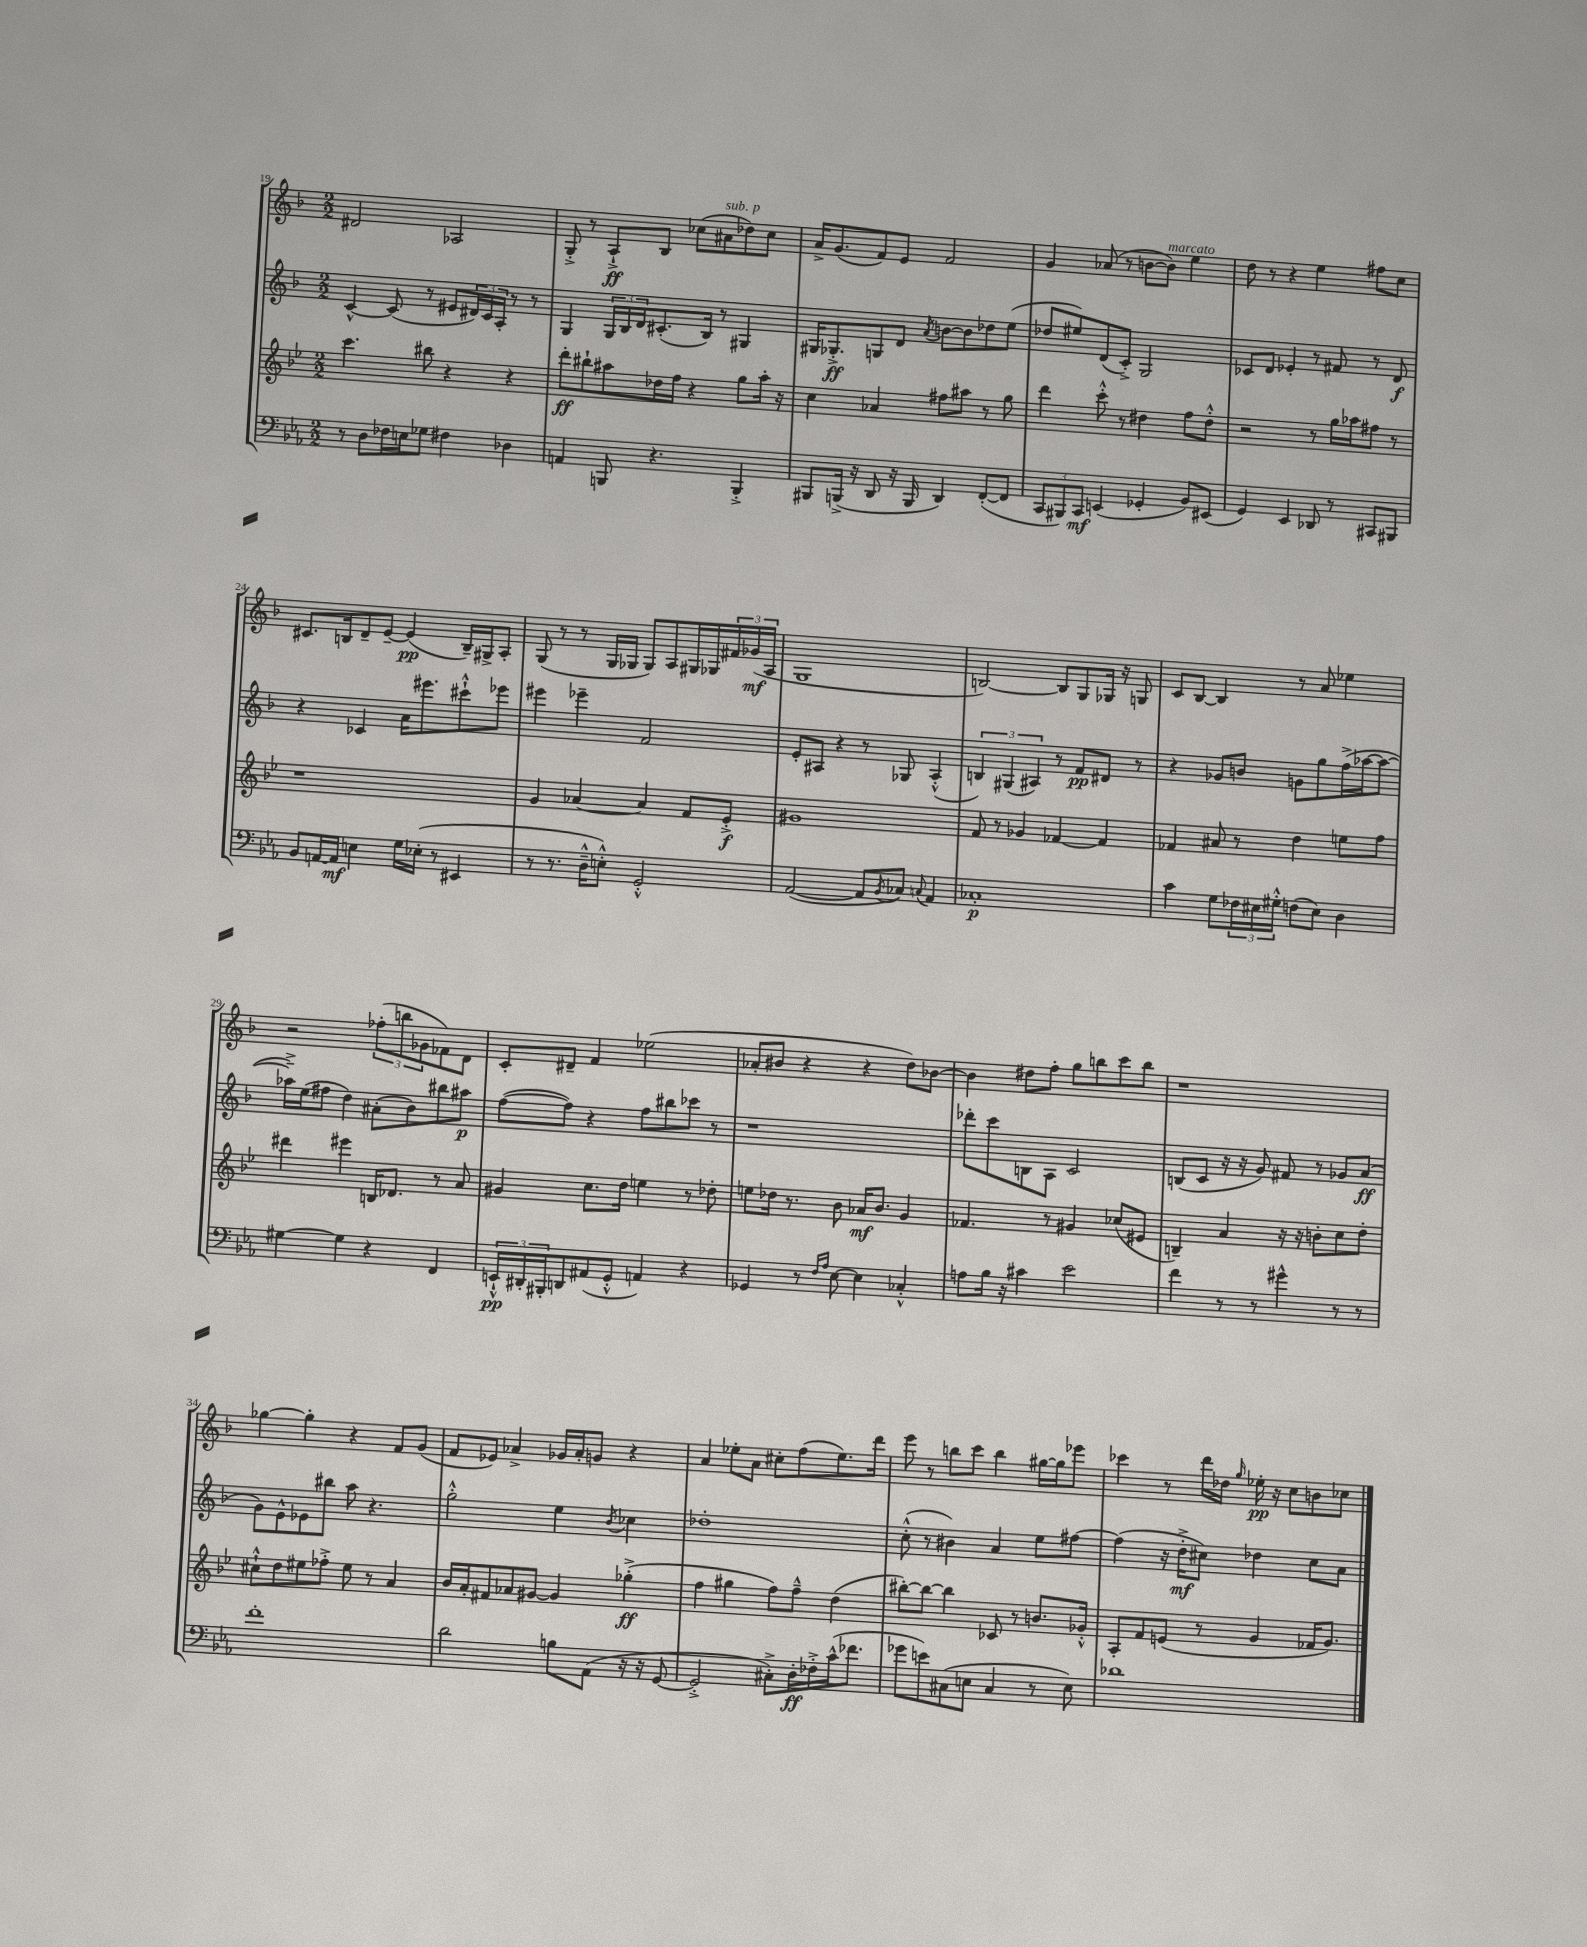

**kern	**dynam	**kern	**dynam	**kern	**dynam	**kern	**dynam
*part4	*part4	*part3	*part3	*part2	*part2	*part1	*part1
*staff4	*staff4	*staff3	*staff3	*staff2	*staff2	*staff1	*staff1
*clefF4	*	*clefG2	*	*clefG2	*	*clefG2	*
*k[b-e-a-]	*	*k[b-e-]	*	*k[b-]	*	*k[b-]	*
*M2/2	*	*M2/2	*	*M2/2	*	*M2/2	*
=19	=19	=19	=19	=19	=19	=19	=19
8r	.	4.ccc\	.	[4c^^/	.	2d#X/	.
8D\L	.	.	.	.	.	.	.
16F-X\L	.	.	.	(8c/]	.	.	.
16En\J	.	.	.	.	.	.	.
8G-X\J	.	8bb#X\	.	8r	.	.	.
4F#X\	.	4r	.	8e#X/L	.	2A-X/	.
.	.	.	.	24d#X/L)	.	.	.
.	.	.	.	24c/	.	.	.
.	.	.	.	24A'/JJ	.	.	.
4D-X\	.	4r	.	8r	.	.	.
.	.	.	.	8r	.	.	.
=20	=20	=20	=20	=20	=20	=20	=20
4AAn/	.	8ddd'\L	ff	4G/	.	8G'^/	.
.	.	8bb#X`\	.	.	.	8r	.
8BBBn/	.	8aa#X\	.	24G/LL	.	8A`^/L	ff
.	.	.	.	24B-/	.	.	.
.	.	.	.	24d/J	.	.	.
4.r	.	16dd-X\L	.	(8.c#X'/	.	8B-/J	.
.	.	16ff\JJ	.	.	.	.	.
.	.	4r	.	.	.	(8cc-X\L	.
.	.	.	.	16B-/Jk)	.	.	.
!	!	!	!	!	!	!LO:TX:a:i:t=sub. p	!
.	.	.	.	8r	.	8a#X\	.
4BBB'^/	.	8gg\L	.	4G#X/	.	8dd-X\)	.
.	.	16aa#'\Jk	.	.	.	8cc-\J	.
.	.	16r	.	.	.	.	.
=21	=21	=21	=21	=21	=21	=21	=21
8BBB#X/L	.	4cc\	.	16G#X/KL	.	16a^/KL	.
.	.	.	.	8.G-X'^/	ff	(8.g/	.
(16BBBn^/Jk	.	.	.	.	.	.	.
16r	.	.	.	.	.	.	.
8DD/	.	4a-X/	.	8Gn/	.	8f/)	.
16r	.	.	.	8d/J	.	8e/J	.
16BBB/	.	.	.	.	.	.	.
.	.	.	.	8qa/	.	.	.
4DD/)	.	8ff#X\L	.	[8bn\L	.	2f/	.
.	.	8aa#X\J	.	8b\]	.	.	.
([8FF'/L	.	8r	.	8dd-X\	.	.	.
8FF/J]	.	8gg\	.	(8ee\J	.	.	.
=22	=22	=22	=22	=22	=22	=22	=22
12CC/L	.	4ddd\	.	8dd-X/L	.	4g/	.
12BBB#X/)	.	.	.	.	.	.	.
.	.	.	.	8ee#X/)	.	.	.
12CC/J	mf	.	.	.	.	.	.
(4EEn/	.	8ccc'^^\	.	(8d/	.	(8a-X/	.
.	.	8r	.	8c'^/J)	.	8r	.
4GG-X'/	.	4dd#X\	.	2G/	.	[8bn\L	.
!	!	!	!	!	!	!LO:TX:a:i:t=marcato	!
.	.	.	.	.	.	8b\J])	.
8BB-/L)	.	8ff\L	.	.	.	4ee\	.
(8EE#X/J	.	8dd#'^^\J	.	.	.	.	.
=23	=23	=23	=23	=23	=23	=23	=23
4GG/)	.	2r	.	8c-X/L	.	8dd\	.
.	.	.	.	8d/J	.	8r	.
4EE-/	.	.	.	4e-X'/	.	4r	.
8DD-X/	.	8r	.	8r	.	4ee\	.
8r	.	16gg\LL	.	8f#X/	.	.	.
.	.	16aa-X\J	.	.	.	.	.
8CC#X/L	.	8ff#X\J	.	8r	.	8ff#X\L	.
8BBB#X/J	.	8r	.	8d/	f	8cc\J	.
!!LO:LB:g=z
=24	=24	=24	=24	=24	=24	=24	=24
8BB-/L	.	1r	.	4r	.	8.c#X/L	.
[16AAn/L	.	.	.	.	.	.	.
16AA/JJ]	mf	.	.	.	.	16Bn/k	.
4En\	.	.	.	4c-X/	.	8d~/	.
.	.	.	.	.	.	[8e~/J	.
16G\LL	.	.	.	16a\KL	.	(4e/]	pp
(16E-X'\JJ	.	.	.	8.eee#X\	.	.	.
8r	.	.	.	.	.	.	.
4EE#X/	.	.	.	8ccc#X`^^\	.	16B~/LL)	.
.	.	.	.	.	.	16G#X^/J	.
.	.	.	.	8eee-X\J	.	8A'/J	.
=25	=25	=25	=25	=25	=25	=25	=25
8r	.	4g/	.	4eee#X\	.	(8G/	.
8.r	.	.	.	.	.	8r	.
.	.	[4a-X/	.	4eee-X~\	.	8r	.
16D~^^\KL	.	.	.	.	.	.	.
8En'^^\J)	.	.	.	.	.	16G/LL	.
.	.	.	.	.	.	16G-X/JJ	.
2GG'^^/	.	4a-/]	.	2f/	.	8G-/L)	.
.	.	.	.	.	.	8A/	.
.	.	8f/L	.	.	.	16G#X/L	.
.	.	.	.	.	.	16G-X/	.
.	.	8e-'^/J	f	.	.	24f#X/	.
.	.	.	.	.	.	(24g-X/	mf
.	.	.	.	.	.	24A/JJ	.
=26	=26	=26	=26	=26	=26	=26	=26
([2AA-/	.	1g#X	.	8e'/L	.	1G	.
.	.	.	.	8A#X/J	.	.	.
.	.	.	.	4r	.	.	.
8AA-/L]	.	.	.	8r	.	.	.
8qBB-/	.	.	.	.	.	.	.
8C-X/J)	.	.	.	8G-X/	.	.	.
8qqCn/	.	.	.	.	.	.	.
4AA-/	.	.	.	(4A#'^^/	.	.	.
=27	=27	=27	=27	=27	=27	=27	=27
1C-X'	p	8f/	.	6Bn/)	.	[2Bn/)	.
.	.	8r	.	.	.	.	.
.	.	.	.	(6G#X/	.	.	.
.	.	4g-X/	.	.	.	.	.
.	.	.	.	6A#X/)	.	.	.
.	.	[4f-X/	.	8r	.	8B/L]	.
.	.	.	.	8f/L	pp	8G/	.
.	.	4f-/]	.	8d#X/J	.	16G-X/Jk	.
.	.	.	.	.	.	16r	.
.	.	.	.	8r	.	8Gn/	.
=28	=28	=28	=28	=28	=28	=28	=28
4c\	.	4f-X/	.	4r	.	8c/L	.
.	.	.	.	.	.	[8B-/J	.
8G\L	.	8a#X/	.	8g-X/L	.	4B-/]	.
24F-X\L	.	8r	.	8bn/J	.	.	.
24E#X\	.	.	.	.	.	.	.
24G#X'^^\JJ	.	.	.	.	.	.	.
(8Fn\L	.	4dd\	.	8gn\L	.	8r	.
8E#\J)	.	.	.	8gg\	.	8a/	.
4D\	.	8een\L	.	(16ff^\L	.	4ee-X\	.
.	.	.	.	[16aa-X\J	.	.	.
.	.	8ff\J	.	8aa-\J_	.	.	.
!!LO:LB:g=z
=29	=29	=29	=29	=29	=29	=29	=29
[4G#X\	.	4ddd#X\	.	16aa-X~^\LL])	.	2r	.
.	.	.	.	(16ee\J	.	.	.
.	.	.	.	8ff#X\J	.	.	.
4G#\]	.	4eee#X\	.	4dd\)	.	.	.
4r	.	16Bn/KL	.	(8a#X'\L	.	(12ff-X'\L	.
.	.	8.d-X/J	.	.	.	.	.
.	.	.	.	.	.	12bbn\	.
.	.	.	.	8b-\)	.	.	.
.	.	.	.	.	.	12g-X\	.
4FF/	.	8r	.	8bb#X\	.	8f-X\)	.
.	.	8a/	.	8aa#X\J	p	8d\J	.
=30	=30	=30	=30	=30	=30	=30	=30
24EEn`^^/LL	pp	4g#X/	.	([8ff\L	.	8c'/L	.
24DD#X'/	.	.	.	.	.	.	.
24BBB#X'/J	.	.	.	.	.	.	.
8DDn/	.	.	.	8ff\J])	.	8d#X~/J	.
(8AA#X/	.	8.cc\L	.	4r	.	4f/	.
8GG'^^/J	.	.	.	.	.	.	.
.	.	16dd\Jk	.	.	.	.	.
4AAn/)	.	4een\	.	8ff\L	.	(2ee-X\	.
.	.	.	.	8bb#X\	.	.	.
4r	.	8r	.	8ccc-X\J	.	.	.
.	.	8dd-X'\	.	8r	.	.	.
=31	=31	=31	=31	=31	=31	=31	=31
4GG-X/	.	8een\L	.	1r	.	8a-X'/L	.
.	.	16dd-X\Jk	.	.	.	8b#X/J	.
.	.	8.r	.	.	.	.	.
8r	.	.	.	.	.	4r	.
16qqF/LL	.	.	.	.	.	.	.
16qqA-/JJ	.	.	.	.	.	.	.
[8E-\	.	8b-\	.	.	.	.	.
4E-\]	.	16a-X/KL	mf	.	.	4r	.
.	.	8.b-/J	.	.	.	.	.
4C-X'^^/	.	4g/	.	.	.	8dd\L)	.
.	.	.	.	.	.	[8b-X\J	.
=32	=32	=32	=32	=32	=32	=32	=32
8An\L	.	4.f-X/	.	8ddd-X'\L	.	4b-\]	.
16B-\Jk	.	.	.	8ccc\	.	.	.
16r	.	.	.	.	.	.	.
4c#X\	.	.	.	8Bn\	.	8dd#X\L	.
.	.	8r	.	8A\J	.	8ff'\J	.
2e-\	.	4g#X/	.	2c/	.	8gg\L	.
.	.	.	.	.	.	8bbn\	.
.	.	(8cc-X/L	.	.	.	8ccc\	.
.	.	8e#X/J	.	.	.	8bb\J	.
=33	=33	=33	=33	=33	=33	=33	=33
4f\	.	4Bn~/)	.	(8Bn/L	.	1r	.
.	.	.	.	8c/J	.	.	.
8r	.	4a/	.	16r	.	.	.
.	.	.	.	16r	.	.	.
8r	.	.	.	8g/)	.	.	.
4g#X^^\	.	16r	.	8f#X/	.	.	.
.	.	16r	.	.	.	.	.
.	.	8bn'\L	.	8r	.	.	.
8r	.	8cc\	.	8g-X/L	.	.	.
8r	.	8dd'\J	.	(8a/J	ff	.	.
!!LO:LB:g=z
=34	=34	=34	=34	=34	=34	=34	=34
1f'	.	8cc#X`^^\L	.	8g\L)	.	[4gg-X\	.
.	.	8dd\	.	8e^^\	.	.	.
.	.	8ee#X\	.	8e-X\	.	4gg-'\]	.
.	.	8ff-X'^\J	.	8bb#X\J	.	.	.
.	.	8ee#\	.	8aa\	.	4r	.
.	.	8r	.	4.r	.	.	.
.	.	4a/	.	.	.	8f/L	.
.	.	.	.	.	.	(8g/J	.
=35	=35	=35	=35	=35	=35	=35	=35
2d\	.	16b-/LL	.	2gg'^^\	.	8f/L	.
.	.	16a'/J	.	.	.	.	.
.	.	8f#X/	.	.	.	8e-X/J)	.
.	.	8a-X/	.	.	.	4a-X^/	.
.	.	[8g#X/J	.	.	.	.	.
8Bn\L	.	4g#/]	.	4ee\	.	16g-X/LL	.
.	.	.	.	.	.	16a-'/J	.
(8AA-\J	.	.	.	.	.	8gn/J	.
.	.	.	.	8qb-/	.	.	.
16r	.	(4gg-X'^\	ff	4cc-X\	.	4r	.
16r	.	.	.	.	.	.	.
[8GG/	.	.	.	.	.	.	.
=36	=36	=36	=36	=36	=36	=36	=36
2GG'^/]	.	4ff\	.	1dd-X'	.	4a/	.
.	.	4gg#X\	.	.	.	8ee-X'\L	.
.	.	.	.	.	.	8a\J	.
8C#X'^\L)	.	8ff\L)	.	.	.	8cc#X'\L	.
16D'\L	ff	8ff~^^\J	.	.	.	(8ff\	.
16F-X'^\	.	.	.	.	.	.	.
(16c^^\J	.	(4dd\	.	.	.	8.ee-\)	.
8.f-X\J	.	.	.	.	.	.	.
.	.	.	.	.	.	16ddd\Jk	.
=37	=37	=37	=37	=37	=37	=37	=37
8g-X\L	.	[8bb#X'\L)	.	(8cc'^^\	.	8eee\	.
8en\)	.	8bb#\J_	.	8r	.	8r	.
(8C#X\	.	4bb#\]	.	4b#X\)	.	8bbn\L	.
8En\J	.	.	.	.	.	8ccc\J	.
4C#/	.	8c-X/	.	4a/	.	4bb\	.
.	.	8r	.	.	.	.	.
8r	.	8.bn/L	.	8ee\L	.	[16gg#X\LL	.
.	.	.	.	.	.	16gg#\J]	.
8E\)	.	.	.	[8ff#X\J	.	8eee-X\J	.
.	.	16g-X'^^/Jk	.	.	.	.	.
=38	=38	=38	=38	=38	=38	=38	=38
1d-X	.	8A'/L	.	(4ff#\]	.	4ccc-X\	.
.	.	8f/	.	.	.	.	.
.	.	(8en/J	.	16r	.	8r	.
.	.	.	.	16dd'^\KL	mf	.	.
.	.	8r	.	8cc#X\J)	.	16ddd\LL	.
.	.	.	.	.	.	16dd-X\JJ	.
.	.	.	.	.	.	16qqgg/	.
.	.	4g/	.	4dd-X\	.	16ee-X'\	pp
.	.	.	.	.	.	16r	.
.	.	.	.	.	.	8cc\L	.
.	.	16f-X/KL	.	8cc#\L	.	8bn\	.
.	.	8.g/J)	.	.	.	.	.
.	.	.	.	8a\J	.	8cc-X\J	.
==	==	==	==	==	==	==	==
*-	*-	*-	*-	*-	*-	*-	*-
